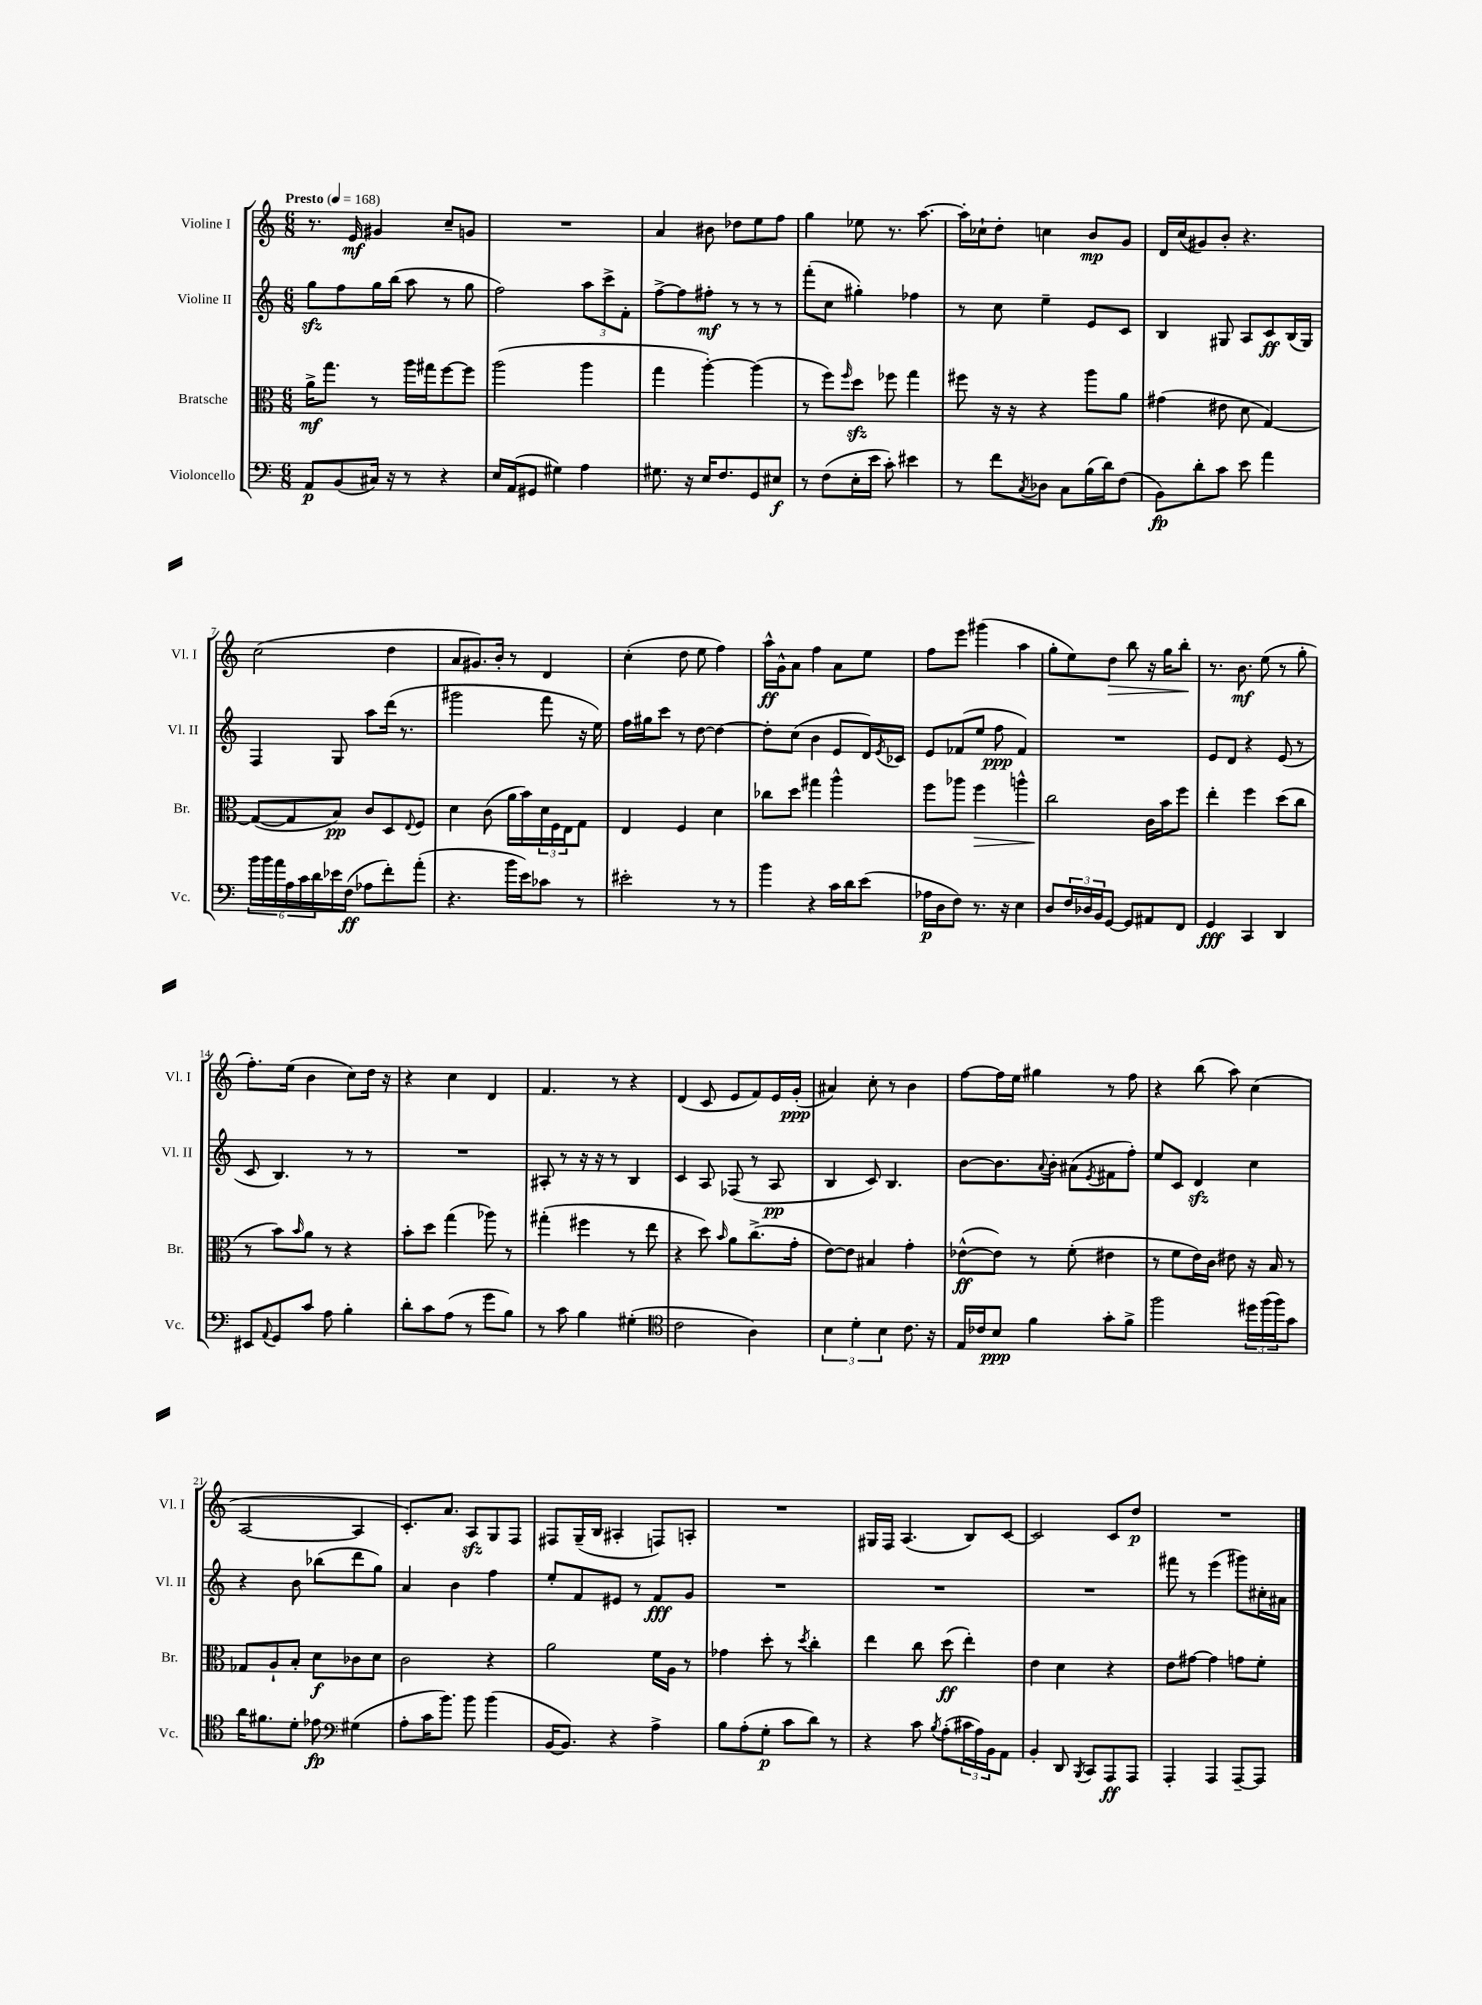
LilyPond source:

<<
\new StaffGroup <<
\new Staff = "s0" \with { instrumentName = "Violine I" shortInstrumentName = "Vl. I" } {
    \clef treble \key c \major \numericTimeSignature \time 6/8 \tempo "Presto" 4 = 168
    r8. e'16\mf gis'4 c''8-- g'8 |
    R2. |
    a'4 bis'8 des''8 e''8 f''8 |
    g''4 ees''8 r8. a''8.~ |
    a''16-. ces''16-! d''8-. c''4 b'8\mp g'8 |
    d'16 c''16( gis'8) b'8-. r4. |
    c''2( d''4 |
    a'8 gis'8.) b'16-. r8 d'4 |
    c''4-.( d''8 e''8 f''4) |
    a''16-^\ff g'16-^ a'8 f''4 a'8 e''8 |
    f''8 e'''8 gis'''4( a''4 |
    g''8-. e''8) d''8\> b''8 r16 g''16 b''8-.\! |
    r8. b'8.\mf e''8( r8 g''8-. |
    f''8.-.) e''16( b'4 c''8) d''16 r16 |
    r4 c''4 d'4 |
    f'4. r8 r4 |
    d'4( c'8 e'8 f'8) e'16 g'16-.\ppp( |
    ais'4) c''8-. r8 b'4 |
    f''8~ f''16 e''16 gis''4 r8 f''8 |
    r4 b''8( a''8) c''4( |
    a2~ a4 |
    c'8.-.) a'8. a8\sfz g8 f8 |
    fis8 g16--( b16 ais4-. f8) a8-. |
    R2. |
    gis16 f16 a4.( b8) c'8~ |
    c'2 c'8 d''8\p |
    R2. \bar "|." |
}
\new Staff = "s1" \with { instrumentName = "Violine II" shortInstrumentName = "Vl. II" } {
    \clef treble \key c \major \numericTimeSignature \time 6/8
    g''8\sfz f''8 g''16 b''16( a''8 r8 g''8 |
    f''2) \tuplet 3/2 { a''8 c'''8-> f'8-. } |
    f''8~-> f''8 fis''8-.\mf r8 r8 r8 |
    f'''8-.( c''8 gis''4-.) fes''4 |
    r8 c''8 e''4-- e'8 c'8 |
    b4 gis8 a8 c'8\ff b16( gis16) |
    f4 g8 a''8 d'''16( r8. |
    gis'''2 f'''8 r16 e''16) |
    f''16 gis''16 c'''8 r8 d''8~ d''4~ |
    d''8-. c''8( b'4 e'8 d'16) \acciaccatura { e'8 } ces'16 |
    e'8 fes'8( e''8 f''8\ppp fes'4) |
    R2. |
    e'8 d'8 r4 e'8( r8 |
    c'8 b4.) r8 r8 |
    R2. |
    ais8-. r8 r16 r16 r8 b4 |
    c'4 a8 fes8( r8 a8\pp |
    b4 c'8) b4. |
    b'8~ b'8. \appoggiatura { a'8 } b'16-. ais'8( \acciaccatura { e'8 } fis'8 f''8-.) |
    e''8 c'8 d'4\sfz c''4 |
    r4 b'8 bes''8( d'''8 g''8) |
    a'4 b'4 f''4 |
    e''8-. f'8 eis'8 r8 f'8\fff g'8 |
    R2. |
    R2. |
    R2. |
    fis'''8 r8 e'''4( gis'''8) cis''16-. ais'16 \bar "|." |
}
\new Staff = "s2" \with { instrumentName = "Bratsche" shortInstrumentName = "Br." } {
    \clef alto \key c \major \numericTimeSignature \time 6/8
    a'16->\mf g''8. r8 a''16 gis''16 f''8~ f''8 |
    a''2( a''4 |
    g''4 a''4~-.) a''4( |
    r8 f''8) \grace { f''16 } d''8\sfz fes''8 g''4 |
    fis''8 r16 r16 r4 a''8 a'8 |
    gis'4( eis'8 d'8 g4~) |
    g8~( g8 b8\pp) c'8 d8 \appoggiatura { e8 } f8 |
    d'4 c'8( a'16 b'16) \tuplet 3/2 { d'16 f16 e16 } g8 |
    e4 f4 d'4 |
    ces''8 d''8 gis''4 a''4-^ |
    f''8 aes''8 f''4\> a''4-^ |
    c''2\! c'16 b'16 f''8 |
    e''4-. f''4 d''8( c''8 |
    r8 b'8) \grace { b'16 } a'8 r8 r4 |
    b'8-. d''8 g''4( aes''8) r8 |
    gis''4-.( fis''4 r8 e''8 |
    r4 d''8) \grace { b'16 } a'8 c''8.->( g'16-. |
    e'8~) e'8 bis4 g'4-. |
    ees'8~-^\ff( ees'8) r8 f'8-.( eis'4 |
    r8 f'8 e'16) c'16 eis'8 r16 b16 r8 |
    ges8 a8-! b8-. d'8\f ces'8 d'8 |
    c'2 r4 |
    a'2 f'16 a16 r8 |
    ges'4 d''8-. r8 \acciaccatura { d''8 } c''4-. |
    e''4 c''8 d''8\ff( e''4-.) |
    e'4 d'4 r4 |
    e'8 gis'8~ gis'4 g'8 f'8-. \bar "|." |
}
\new Staff = "s3" \with { instrumentName = "Violoncello" shortInstrumentName = "Vc." } {
    \clef bass \key c \major \numericTimeSignature \time 6/8
    a,8\p b,8( cis16) r16 r8 r4 |
    e16 a,16( gis,8 gis4) a4 |
    gis8. r16 e16 f8. g,8 eis8\f |
    r8 f8( e16-. e'16 c'8-.) eis'4 |
    r8 f'8 \acciaccatura { c8 } des8 c8 b16( d'16) f8( |
    b,8\fp) d'8-. c'8 e'8 a'4 |
    \tuplet 6/4 { b'16 b'16 a'16 a16 c'16 d'16 } ees'16 f16\ff( aes8 f'8-.) a'8-.( |
    r4. b'16 e'16) ces'8 r8 |
    eis'2-. r8 r8 |
    b'4 r4 c'16 d'16 e'8( |
    aes16\p d16 f8) r8. r16 e4 |
    d8 \tuplet 3/2 { f16 des16 b,16 } g,8~ g,8 ais,8 f,8 |
    g,4\fff c,4 d,4 |
    eis,8 \appoggiatura { a,8 } g,8 c'8 a8 b4-. |
    d'8-. c'8 a8( r8 g'8 b8) |
    r8 c'8 b4 gis4-.( |
    \clef tenor c'2 a4) |
    \tuplet 3/2 { b4 d'4-. b4 } c'8. r16 |
    e16 ces'16 b8\ppp f'4 g'8-. f'8-> |
    f''2 \tuplet 3/2 { dis''16 f''16( f''16) } g'8 |
    a'16 fis'8. d'8-. ees'8\fp \clef bass gis4( |
    a8-. c'16 b'8.) b'8 b'4( |
    b,16~ b,8.) r4 a4-> |
    b8 a8-.( g8-.\p c'8 d'8) r8 |
    r4 c'8 \acciaccatura { b8 } a8-.( \tuplet 3/2 { cis'16 a16) b,16 } a,8 |
    b,4-. d,8 \acciaccatura { b,,8 } c,8 a,,8\ff a,,8 |
    a,,4-. a,,4 a,,8~-- a,,8 \bar "|." |
}
>>
>>
